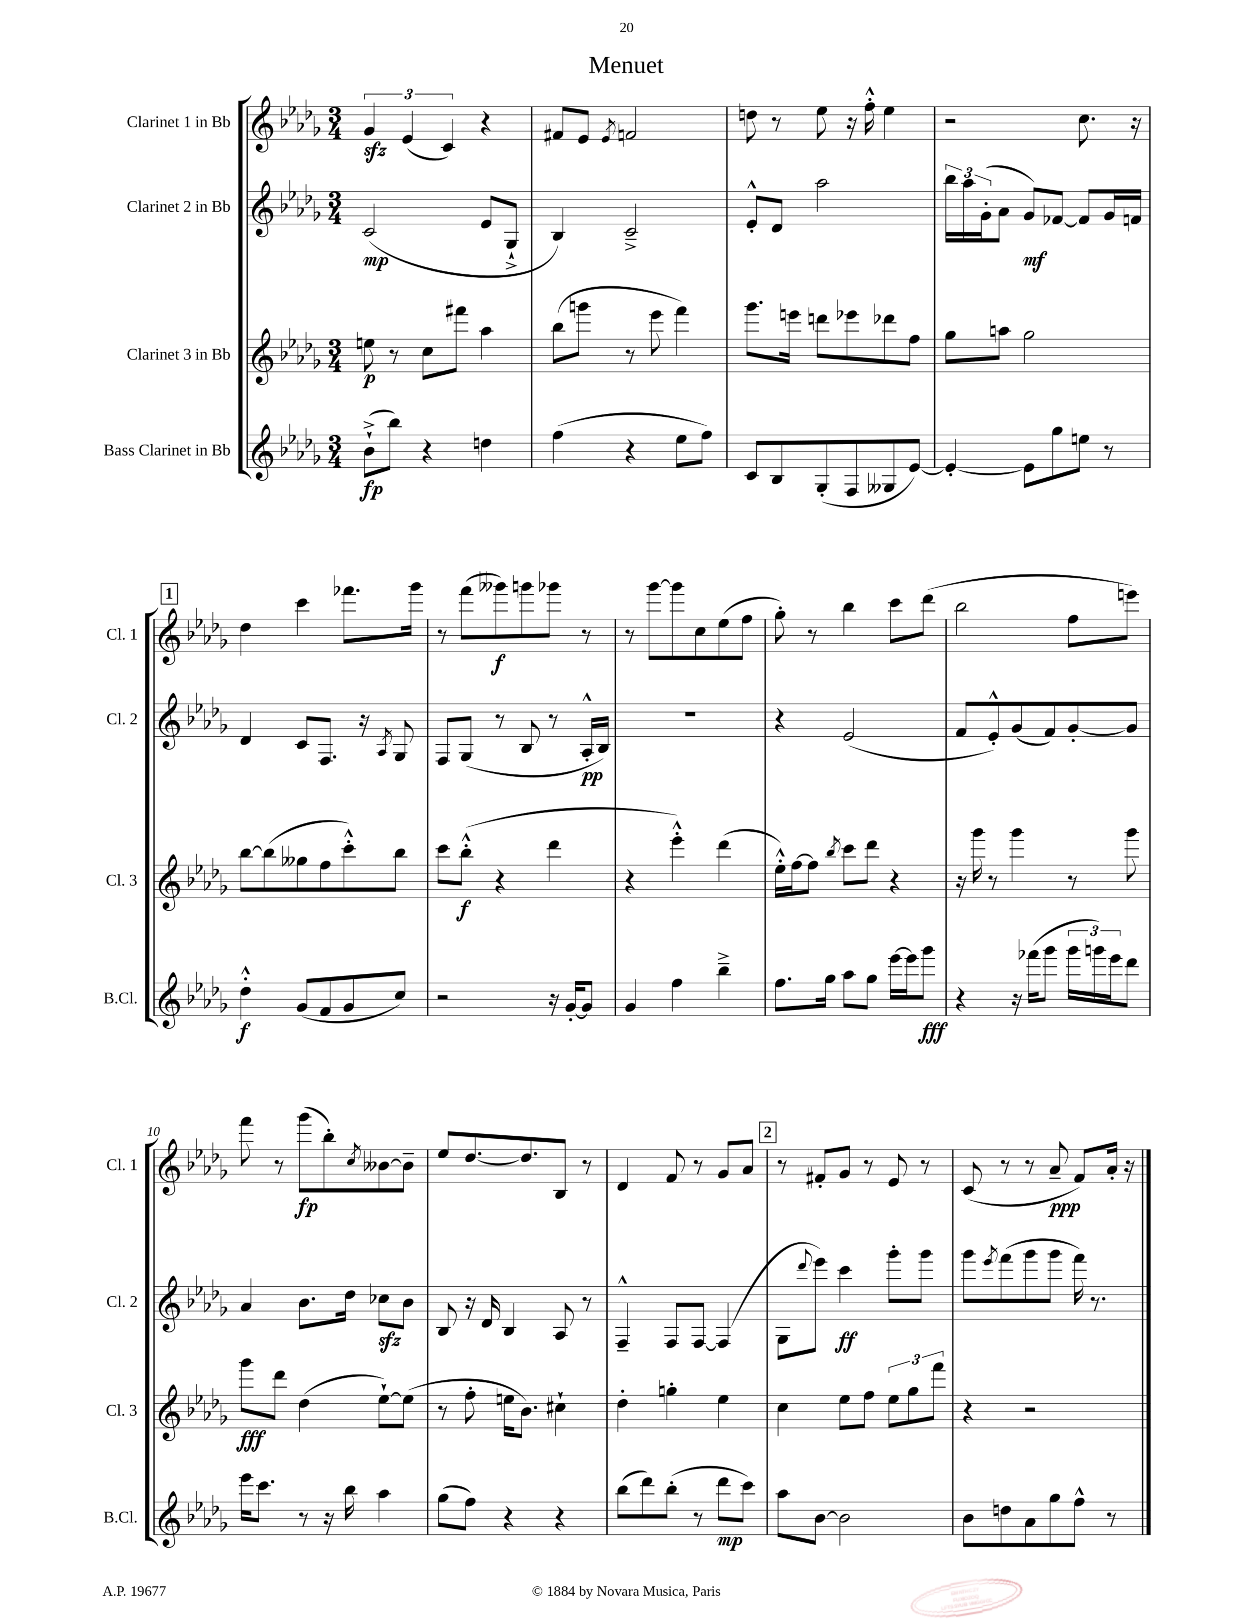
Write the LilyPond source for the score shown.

\header { title = "Menuet" }
<<
\new StaffGroup <<
\new Staff = "s0" \with { instrumentName = "Clarinet 1 in Bb" shortInstrumentName = "Cl. 1" } {
    \clef treble \key des \major \numericTimeSignature \time 3/4
    \tuplet 3/2 { ges'4\sfz ees'4( c'4) } r4 |
    fis'8 ees'8 \acciaccatura { ees'8 } f'2 |
    d''8 r8 ees''8 r16 f''16-.-^ ees''4 |
    r2 c''8. r16 |
    \mark \markup { \box "1" } des''4 c'''4 fes'''8. ges'''16 |
    r8 f'''8( geses'''8\f) g'''8 ges'''8 r8 |
    r8 ges'''8~ ges'''8 c''8 ees''8( f''8 |
    ges''8-.) r8 bes''4 c'''8 des'''8( |
    bes''2 f''8 e'''8) |
    f'''8 r8 ges'''8\fp( bes''8-.) \acciaccatura { c''8 } beses'8~ beses'8-- |
    ees''8 des''8.~ des''8. bes8 r8 |
    des'4 f'8 r8 ges'8 aes'8 |
    \mark \markup { \box "2" } r8 fis'8-. ges'8 r8 ees'8 r8 |
    c'8( r8 r8 aes'8--\ppp f'8) aes'16-. r16 \bar "|." |
}
\new Staff = "s1" \with { instrumentName = "Clarinet 2 in Bb" shortInstrumentName = "Cl. 2" } {
    \clef treble \key des \major \numericTimeSignature \time 3/4
    c'2\mp( ees'8 ges8-!-> |
    bes4) c'2---> |
    ees'8-.-^ des'8 aes''2 |
    \tuplet 3/2 { bes''16 aes''16 ges'16-.( } aes'8 ges'8\mf) fes'8~ fes'8 ges'16 f'16 |
    \mark \markup { \box "1" } des'4 c'8 f8. r16 \acciaccatura { aes8 } ges8 |
    f8 ges8( r8 bes8 r8 aes16-.-^\pp bes16) |
    R2. |
    r4 ees'2( |
    f'8 ees'8-.-^) ges'8( f'8) ges'8~-. ges'8 |
    aes'4 bes'8. des''16 ces''8\sfz bes'8 |
    bes8 r16 des'16 bes4 aes8 r8 |
    f4---^ f8 f8~ f4( |
    \mark \markup { \box "2" } ges8 \appoggiatura { des'''8 } ees'''8) c'''4\ff ges'''8-. ges'''8 |
    ges'''8 \acciaccatura { ees'''8 } f'''8( ges'''8 ges'''8 f'''16) r8. \bar "|." |
}
\new Staff = "s2" \with { instrumentName = "Clarinet 3 in Bb" shortInstrumentName = "Cl. 3" } {
    \clef treble \key des \major \numericTimeSignature \time 3/4
    e''8\p r8 c''8 fis'''8 aes''4 |
    bes''8( g'''8 r8 ees'''8 f'''4) |
    ges'''8. e'''16 d'''8 ees'''8 des'''8 f''8 |
    ges''8 a''8 ges''2 |
    \mark \markup { \box "1" } bes''8~ bes''8( geses''8 f''8 c'''8-.-^) bes''8 |
    c'''8 bes''8-.-^\f( r4 des'''4 |
    r4 ees'''4-.-^) des'''4( |
    ees''16-.-^) f''16~ f''8 \acciaccatura { bes''8 } c'''8 des'''8 r4 |
    r16 ges'''16 r8 ges'''4 r8 ges'''8 |
    ges'''8\fff des'''8 des''4( ees''8~-!) ees''8( |
    r8 f''8-. e''16 bes'8.) cis''4-! |
    des''4-. g''4-. ees''4 |
    \mark \markup { \box "2" } c''4 ees''8 f''8 \tuplet 3/2 { ees''8 ges''8 f'''8 } |
    r4 r2 \bar "|." |
}
\new Staff = "s3" \with { instrumentName = "Bass Clarinet in Bb" shortInstrumentName = "B.Cl." } {
    \clef treble \key des \major \numericTimeSignature \time 3/4
    bes'8-!->\fp( bes''8) r4 d''4 |
    f''4( r4 ees''8 f''8) |
    c'8 bes8 ges8-.( f8 geses8 ees'8~) |
    ees'4~-. ees'8 ges''8 e''8 r8 |
    \mark \markup { \box "1" } des''4-.-^\f ges'8( f'8 ges'8 c''8) |
    r2 r16 ges'16~-. ges'8 |
    ges'4 f''4 bes''4---> |
    f''8. ges''16 aes''8 ges''8 ees'''16~ ees'''16 ges'''8\fff |
    r4 r16 fes'''16( ges'''8 \tuplet 3/2 { ges'''16 g'''16) ees'''16 } des'''8 |
    ees'''16 c'''8. r8 r16 bes''16 aes''4 |
    ges''8( f''8) r4 r4 |
    bes''8( des'''8) bes''8-.( r8 des'''8\mp c'''8) |
    \mark \markup { \box "2" } aes''8 bes'8~ bes'2 |
    bes'8 d''8 aes'8 ges''8 f''8-^ r8 \bar "|." |
}
>>
>>
